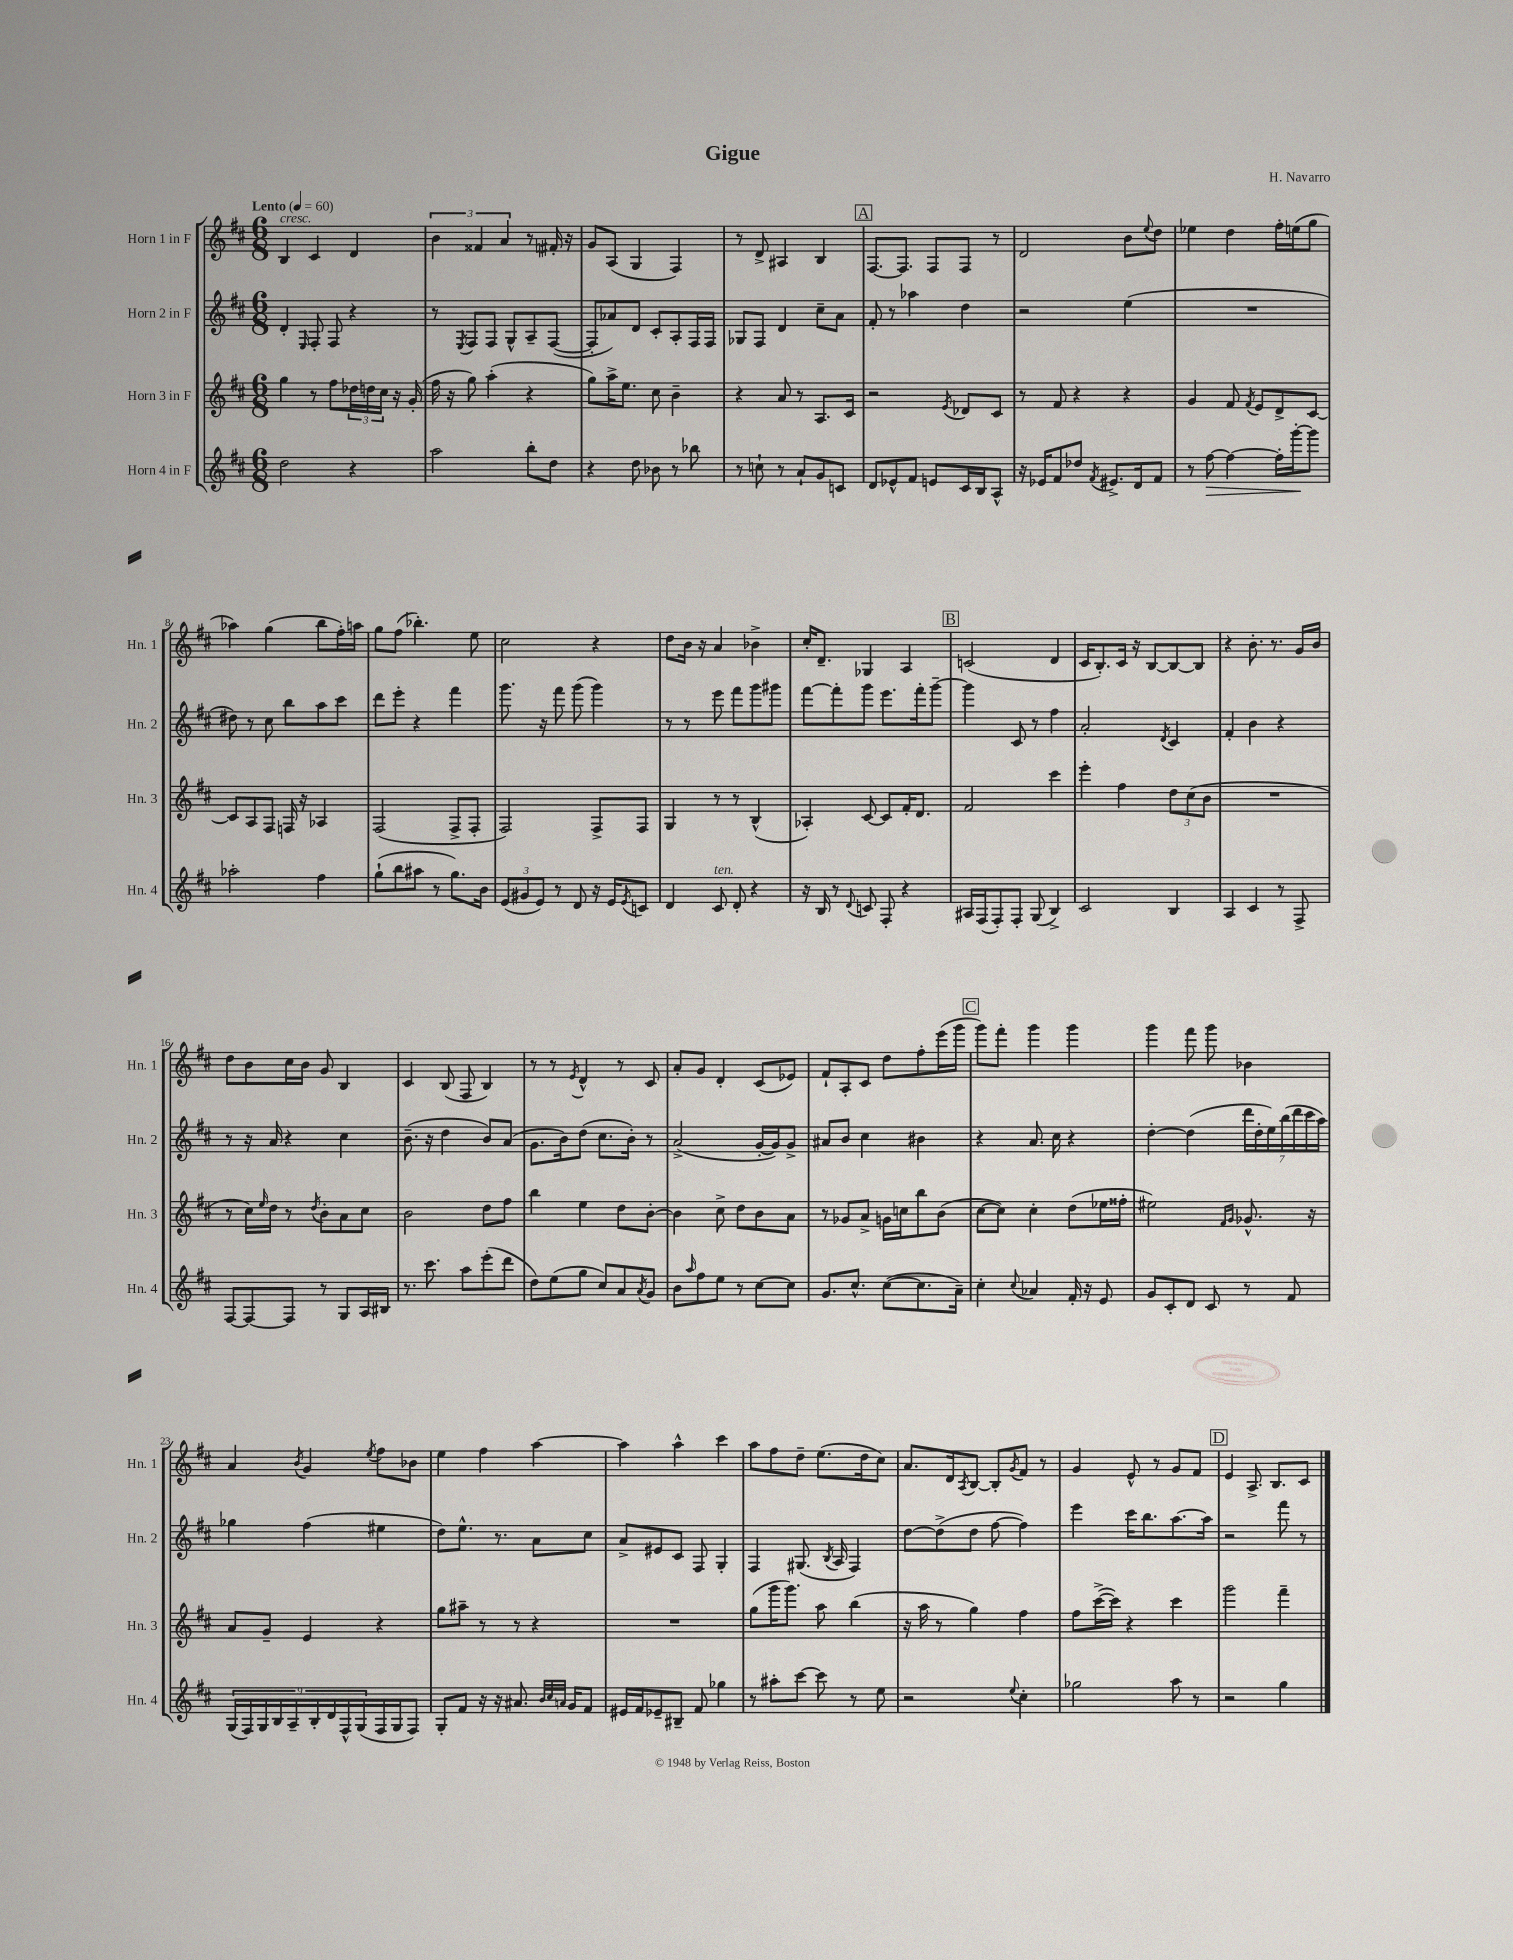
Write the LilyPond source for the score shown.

\header { title = "Gigue" composer = "H. Navarro" }
<<
\new StaffGroup <<
\new Staff = "s0" \with { instrumentName = "Horn 1 in F" shortInstrumentName = "Hn. 1" } {
    \clef treble \key d \major \numericTimeSignature \time 6/8 \tempo "Lento" 4 = 60
    b4^\markup { \italic "cresc." } cis'4 d'4 |
    \tuplet 3/2 { b'4 fisis'4 a'4 } r8 fis'16-. r16 |
    g'8 a8( g4 fis4) |
    r8 d'8-> ais4 b4 |
    \mark \markup { \box "A" } fis8.~ fis8. fis8 fis8 r8 |
    d'2 b'8 \appoggiatura { e''8 } d''8 |
    ees''4 d''4 fis''16-. e''16( g''8 |
    aes''4) g''4( b''8 fis''16-.) a''16 |
    g''8 fis''8( bes''4.-.) e''8 |
    cis''2 r4 |
    d''8 b'16 r16 a'4 bes'4-> |
    cis''16-. d'8.-- ges4 a4 |
    \mark \markup { \box "B" } c'2( d'4 |
    cis'16 b8.-.) cis'16 r16 b8~ b8~ b8 |
    r4 b'8.-. r8. g'16 b'16 |
    d''8 b'8 cis''16 b'16 g'8 b4 |
    cis'4 b8( fis8 b4) |
    r8 r8 \acciaccatura { e'8 } d'4-^ r8 cis'8 |
    a'8-. g'8 d'4-. cis'8( ees'8) |
    fis'8-! a8-. cis'8 d''8 fis''8-. e'''16( g'''16 |
    \mark \markup { \box "C" } g'''8) fis'''8-. g'''4 g'''4 |
    g'''4 fis'''8 g'''8 bes'4 |
    a'4 \acciaccatura { b'8 } g'4 \acciaccatura { e''8 } fis''8 bes'8 |
    e''4 fis''4 a''4~ |
    a''4 a''4-^ cis'''4 |
    a''8 fis''8 d''8-- e''8.( d''16 cis''8) |
    a'8. d'16 \acciaccatura { a8 } b8~ b8-. \acciaccatura { g'8 } fis'8 r8 |
    g'4 e'8-^ r8 g'8 fis'8 |
    \mark \markup { \box "D" } e'4 a8.-> b8. cis'8 \bar "|." |
}
\new Staff = "s1" \with { instrumentName = "Horn 2 in F" shortInstrumentName = "Hn. 2" } {
    \clef treble \key d \major \numericTimeSignature \time 6/8
    d'4-. \grace { e16 } fis8-. fis8 r4 |
    r8 \acciaccatura { e8 } fis8 fis8 g8-^ a8-- fis8~( |
    fis8-. aes'8) d'8 cis'8-. a8-. fis16 fis16 |
    ges8 fis8 d'4 cis''8-- a'8 |
    \mark \markup { \box "A" } fis'8-. r8 aes''4 d''4 |
    r2 e''4( |
    R2. |
    dis''8) r8 cis''8 b''8 a''8 cis'''8 |
    d'''8 e'''8-. r4 fis'''4 |
    g'''8. r16 fis'''8 g'''8( g'''4) |
    r8 r8 e'''8 fis'''8 g'''8 gis'''8 |
    fis'''8~ fis'''8-. g'''8 e'''8. fis'''16-. g'''8~-- |
    \mark \markup { \box "B" } g'''4 cis'8 r8 fis''4 |
    a'2-. \acciaccatura { d'8 } cis'4 |
    fis'4-. b'4 r4 |
    r8 r16 a'16 r4 cis''4 |
    b'8.--( r16 d''4 b'8) a'8( |
    g'8. b'16) d''8( cis''8. b'16-.) r8 |
    a'2->( g'16~-. g'16) g'8-> |
    ais'8 b'8 cis''4 bis'4 |
    \mark \markup { \box "C" } r4 a'8. cis''16 r4 |
    d''4~-. d''4( \tuplet 7/4 { d'''16 d''16-. e''16) b''16( d'''16 cis'''16 a''16) } |
    ges''4 fis''4( eis''4 |
    d''8) e''8.-^ r8. a'8 cis''8 |
    a'8-> eis'8 cis'8 fis8 g4-. |
    fis4 gis8.( \acciaccatura { b8 } a16 fis4) |
    d''8~ d''8->( d''8 fis''8~ fis''4) |
    e'''4 cis'''16 b''8. a''8.~ a''16 |
    \mark \markup { \box "D" } r2 fis'''8 r8 \bar "|." |
}
\new Staff = "s2" \with { instrumentName = "Horn 3 in F" shortInstrumentName = "Hn. 3" } {
    \clef treble \key d \major \numericTimeSignature \time 6/8
    g''4 r8 fis''8 \tuplet 3/2 { des''16 d''16 cis''16 } r16 g'16-.( |
    fis''16 r16 g''8) a''4-.( r4 |
    g''8) a''16-> e''8. cis''8 b'4-- |
    r4 a'8 r8 a8. cis'16 |
    \mark \markup { \box "A" } r2 \acciaccatura { e'8 } des'8 cis'8 |
    r8 fis'8 r4 r4 |
    g'4 fis'8 \acciaccatura { fis'8 } e'8 d'8-> cis'8~ |
    cis'8 a8 fis8 f16 r16 aes4 |
    fis2( fis8-> fis8-. |
    fis2) fis8-> fis8 |
    g4 r8 r8 b4-^( |
    aes4-.) cis'8~ cis'8 fis'16-. d'8. |
    \mark \markup { \box "B" } fis'2 cis'''4 |
    e'''4-. fis''4 \tuplet 3/2 { d''8 cis''8( b'8 } |
    R2. |
    r8 cis''16) \grace { e''16 } d''16 r8 \acciaccatura { d''8 } b'8-. a'8 cis''8 |
    b'2 d''8 fis''8 |
    b''4 e''4 d''8 b'8~-. |
    b'4 cis''8-> d''8 b'8 a'8 |
    r8 ges'8 a'8-> g'16 c''16 b''8 b'8( |
    \mark \markup { \box "C" } cis''8~ cis''8) cis''4-. d''8( ees''16 fisis''16-. |
    eis''2) \grace { fis'16 g'16 } ges'8.-^ r16 |
    a'8 g'8-- e'4 r4 |
    g''8 ais''8-- r8 r8 r4 |
    R2. |
    g''8( g'''16 g'''8.) a''8 b''4( |
    r16 a''16 r8 g''4) fis''4 |
    fis''8 cis'''16~->( cis'''16) r4 cis'''4 |
    \mark \markup { \box "D" } g'''2 fis'''4-- \bar "|." |
}
\new Staff = "s3" \with { instrumentName = "Horn 4 in F" shortInstrumentName = "Hn. 4" } {
    \clef treble \key d \major \numericTimeSignature \time 6/8
    d''2 r4 |
    a''2 b''8-. d''8 |
    r4 d''8 bes'8 r8 bes''8 |
    r8 c''8-! r8 a'8-! g'8 c'8 |
    \mark \markup { \box "A" } d'8 ees'8-^ fis'8 e'8 cis'16 b16 a8-^ |
    r16 ees'16 fis'8 des''8 \acciaccatura { fis'8 } eis'8.-> d'16 fis'8 |
    r8 fis''8~\> fis''4~ fis''16-. g'''16~-.\! g'''8 |
    aes''2-. fis''4 |
    g''8-!( b''8 ais''8 r8 g''8.) b'16 |
    \tuplet 3/2 { e'8( gis'8 e'8) } r8 d'8 r16 e'16 \acciaccatura { e'8 } c'8 |
    d'4 cis'8^\markup { \italic "ten." } d'8-. r4 |
    r16 b16 r8 \appoggiatura { d'8 } c'8 fis8-. r4 |
    \mark \markup { \box "B" } ais16 fis16( fis8-.) fis8-. g8( b4->) |
    cis'2 b4 |
    a4 cis'4 r8 fis8-> |
    fis8~ fis8~ fis8 r8 g8 a16 bis16 |
    r8. cis'''8. a''8 e'''8-.( d'''8 |
    d''8) e''8( g''8 cis''8) a'8 \acciaccatura { a'8 } g'8 |
    b'8 \grace { a''16 } fis''8 e''8 r8 cis''8~ cis''8 |
    g'8. cis''8.-^ cis''8~( cis''8. a'16--) |
    \mark \markup { \box "C" } cis''4-. \appoggiatura { cis''8 } aes'4 fis'16-. r16 e'8 |
    g'8 cis'8-. d'8 cis'8 r8 fis'8 |
    \tuplet 9/8 { g16( fis16) g16 b16 a16-- b16-. d'16 fis16-^ g16( } fis16 g16 fis8) |
    g8-. fis'8 r16 r16 ais'8. \grace { b'32 cis''32 a'32 } g'16 fis'8 |
    eis'16 fis'16 ees'8-- bis8-- fis'8 ges''4 |
    r8 ais''8-. cis'''8~ cis'''8 r8 e''8 |
    r2 \appoggiatura { e''8 } cis''4-. |
    ges''2 a''8 r8 |
    \mark \markup { \box "D" } r2 g''4 \bar "|." |
}
>>
>>
